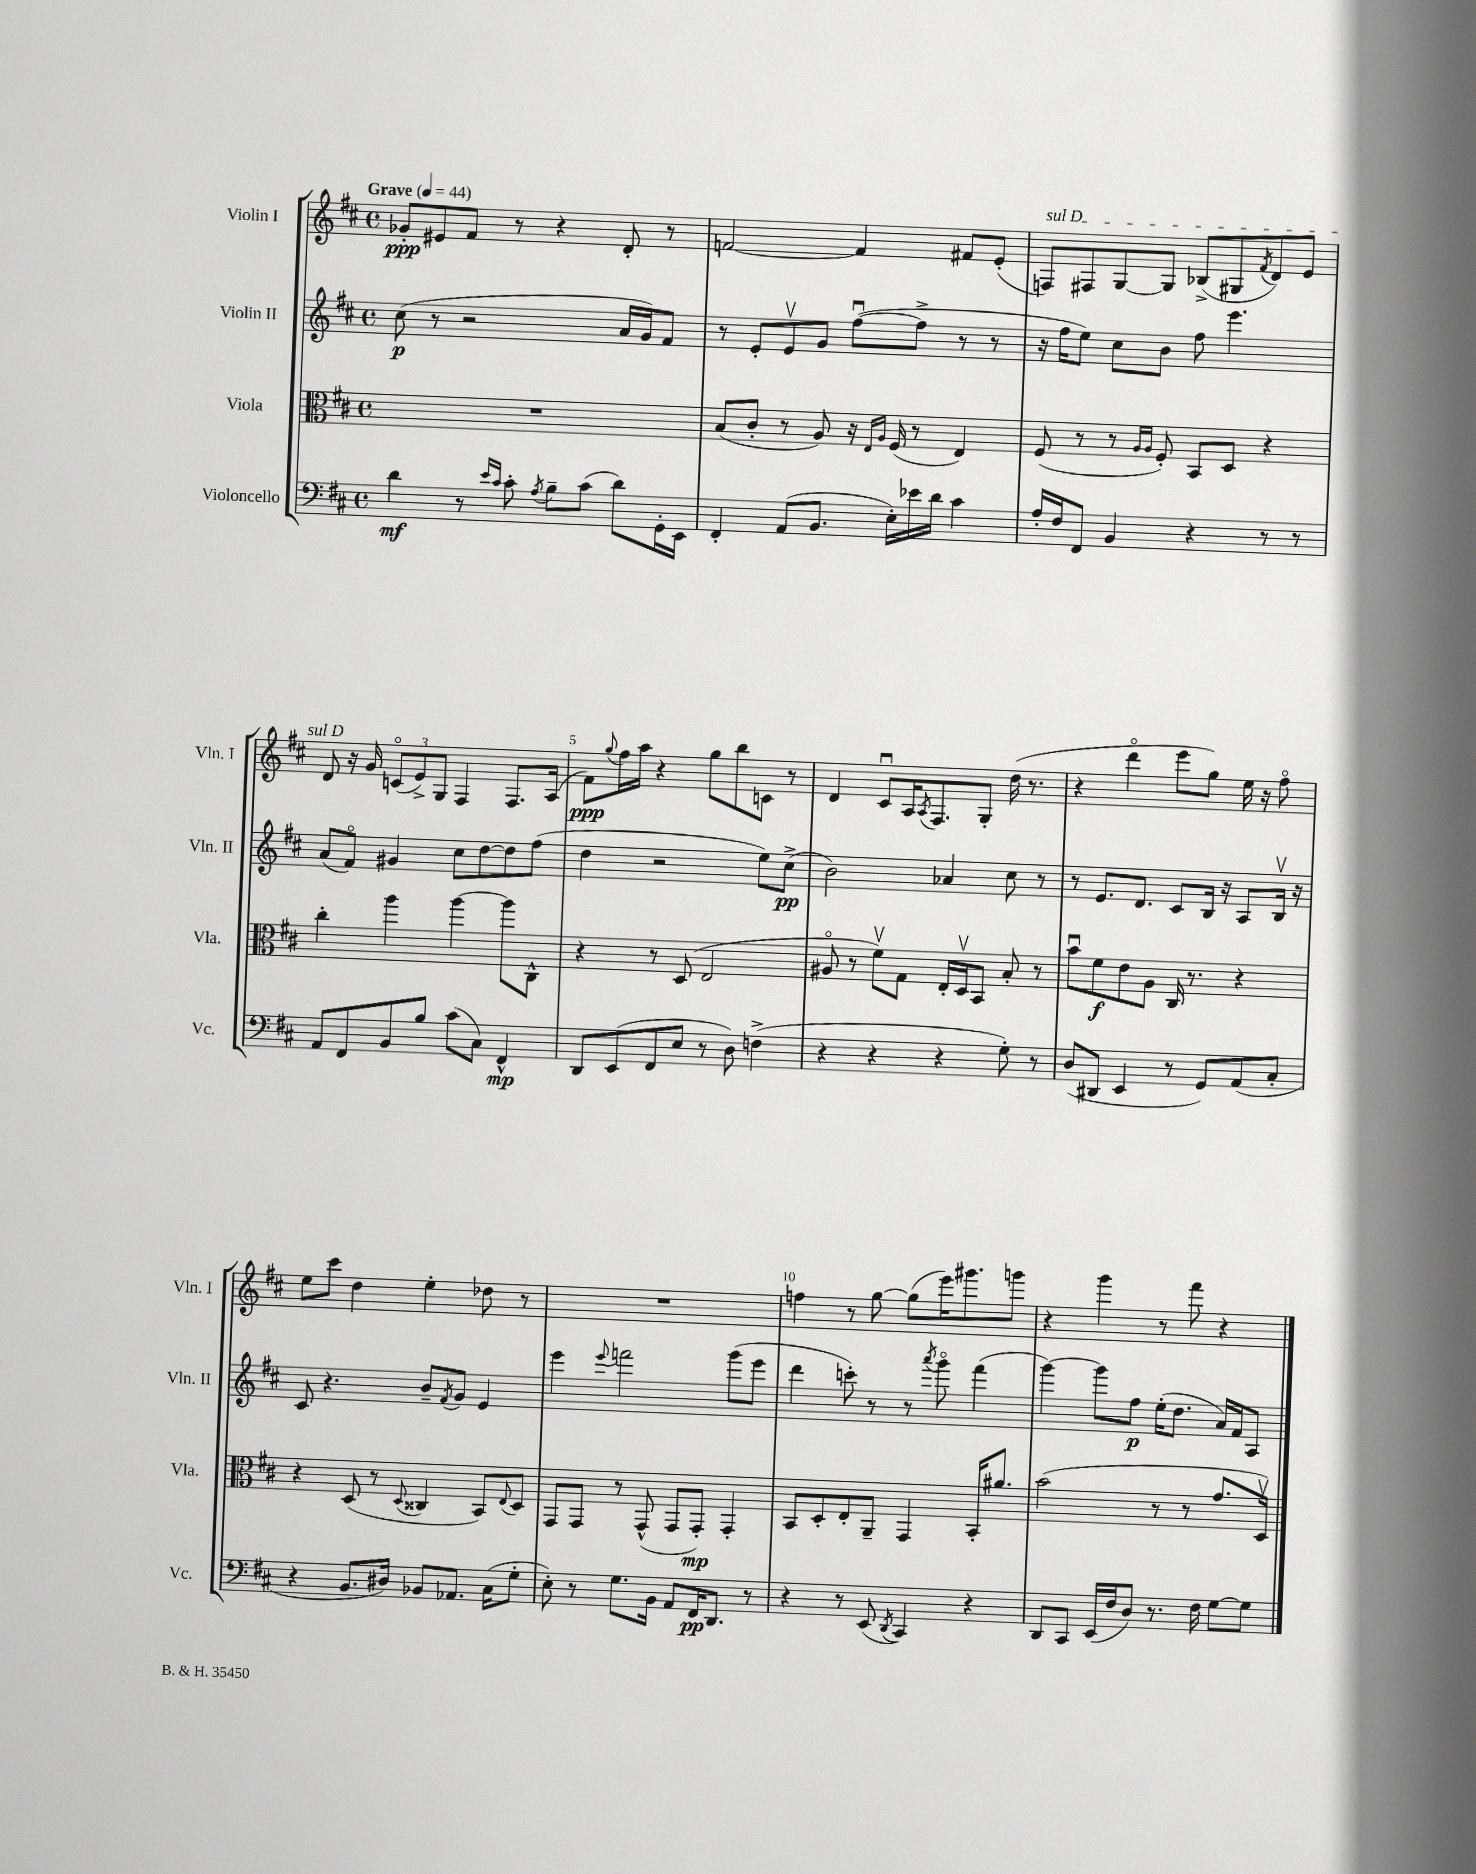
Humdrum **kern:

**kern	**dynam	**kern	**dynam	**kern	**dynam	**kern	**dynam
*part4	*part4	*part3	*part3	*part2	*part2	*part1	*part1
*staff4	*staff4	*staff3	*staff3	*staff2	*staff2	*staff1	*staff1
*I"Violoncello	*	*I"Viola	*	*I"Violin II	*	*I"Violin I	*
*I'Vc.	*	*I'Vla.	*	*I'Vln. II	*	*I'Vln. I	*
*clefF4	*	*clefC3	*	*clefG2	*	*clefG2	*
*k[f#c#]	*	*k[f#c#]	*	*k[f#c#]	*	*k[f#c#]	*
*M4/4	*	*M4/4	*	*M4/4	*	*M4/4	*
*met(c)	*	*met(c)	*	*met(c)	*	*met(c)	*
*MM44	*	*MM44	*	*MM44	*	*MM44	*
=1	=1	=1	=1	=1	=1	=1	=1
!	!	!	!	!	!	!LO:TX:a:B:t=Grave	!
4d\	mf	1r	.	(8cc#\	p	8g-X'/L	ppp
.	.	.	.	8r	.	8e#X/	.
8r	.	.	.	2r	.	8f#/J	.
16qqe/LL	.	.	.	.	.	.	.
16qqc#/JJ	.	.	.	.	.	.	.
8c#'\	.	.	.	.	.	8r	.
8qA/	.	.	.	.	.	.	.
8B~\L	.	.	.	.	.	4r	.
(8c#\J	.	.	.	.	.	.	.
8d\L)	.	.	.	16a/LL	.	8d'/	.
.	.	.	.	16g/J)	.	.	.
16GG'\L	.	.	.	8f#/J	.	8r	.
16EE\JJ	.	.	.	.	.	.	.
=2	=2	=2	=2	=2	=2	=2	=2
4FF#'/	.	(8B/L	.	8r	.	[2fn/	.
.	.	8c#'/J	.	8e'/L	.	.	.
(8AA/L	.	8r	.	8ev/	.	.	.
8.BB/J	.	8A/)	.	8g/J	.	.	.
.	.	16r	.	([8ff#u\L	.	4f/]	.
.	.	16qqE/LL	.	.	.	.	.
.	.	16qqA/JJ	.	.	.	.	.
16E'\LL)	.	(16F#/	.	.	.	.	.
16e-X\	.	8r	.	8ff#^\J]	.	.	.
16d\JJ	.	.	.	.	.	.	.
4c#\	.	4E/)	.	8r	.	8f#X/L	.
.	.	.	.	8r	.	(8e'/J	.
=3	=3	=3	=3	=3	=3	=3	=3
!	!	!	!	!	!	!LO:TX:a:i:t=sul D	!
16A'/LL	.	(8F#/	.	16r	.	8Fn/L)	.
16F#/J	.	.	.	16ff#\KL	.	.	.
8FF#/J	.	8r	.	8ee\J)	.	8F#X/	.
4BB/	.	8r	.	8cc#\L	.	[8G/	.
.	.	16qqA/LL	.	.	.	.	.
.	.	16qqA/JJ	.	.	.	.	.
.	.	8F#'/)	.	8b\J	.	8G/J]	.
4r	.	8BB/L	.	8ff#\	.	(8B-X^/L	.
.	.	8D/J	.	4.eee\	.	8G#X/	.
.	.	.	.	.	.	8qf#/	.
8r	.	4r	.	.	.	8d/)	.
8r	.	.	.	.	.	8e/J	.
!!LO:LB:g=z
=4	=4	=4	=4	=4	=4	=4	=4
8AA/L	.	4cc#'\	.	(8a/L	.	8d/	.
8FF#/	.	.	.	8f#/J)	.	16r	.
.	.	.	.	.	.	16g/	.
8BB/	.	4aa\	.	4g#X/	.	(12cn/L	.
.	.	.	.	.	.	12e^/)	.
8B/J	.	.	.	.	.	.	.
.	.	.	.	.	.	12G/J	.
(8c#\L	.	[4aa\	.	8cc#\L	.	4F#/	.
8C#\J)	.	.	.	[8dd\	.	.	.
4FF#^^/	mp	8aa\L]	.	8dd\]	.	8.F#/L	.
.	.	8C#^^\J	.	(8ff#\J	.	.	.
.	.	.	.	.	.	(16A/Jk	.
=5	=5	=5	=5	=5	=5	=5	=5
8DD/L	.	4r	.	4dd\	.	8f#\L)	ppp
.	.	.	.	.	.	8qqgg/	.
(8EE/	.	.	.	.	.	16ff#\L	.
.	.	.	.	.	.	16aa\JJ	.
8FF#/	.	8r	.	2r	.	4r	.
8E/J	.	(8D/	.	.	.	.	.
8r	.	2E/	.	.	.	8gg\L	.
8D\)	.	.	.	.	.	8bb\	.
(4Fn^\	.	.	.	8ee\L)	.	8cn\J	.
.	.	.	.	(8cc#^\J	pp	8r	.
=6	=6	=6	=6	=6	=6	=6	=6
4r	.	8A#X/	.	2b\)	.	4d/	.
.	.	8r	.	.	.	.	.
4r	.	8f#v\L)	.	.	.	8c#u/L	.
.	.	8G\J	.	.	.	16A/K	.
.	.	.	.	.	.	8qA/	.
.	.	.	.	.	.	8.F#/	.
4r	.	16E'/LL	.	4a-X/	.	.	.
.	.	16Dv/J	.	.	.	.	.
.	.	8BB/J	.	.	.	8G'/J	.
8G'\)	.	8B'/	.	8cc#\	.	(16dd\	.
.	.	.	.	.	.	8.r	.
8r	.	8r	.	8r	.	.	.
=7	=7	=7	=7	=7	=7	=7	=7
(8D/L	.	8bu\L	.	8r	.	4r	.
8DD#X/J	.	8f#\	f	8.e/L	.	.	.
4EE/	.	8e\	.	.	.	4ddd\	.
.	.	.	.	8.d/J	.	.	.
.	.	8A\J	.	.	.	.	.
8r	.	16C#/	.	8c#/L	.	8eee\L	.
.	.	8.r	.	.	.	.	.
8GG/L)	.	.	.	16B/Jk	.	8gg\J)	.
.	.	.	.	16r	.	.	.
(8AA/	.	4r	.	8A/L	.	16ee\	.
.	.	.	.	.	.	16r	.
8C#'/J	.	.	.	16Bv/Jk	.	8ff#\	.
.	.	.	.	16r	.	.	.
!!LO:LB:g=z
=8	=8	=8	=8	=8	=8	=8	=8
4r	.	4r	.	8c#/	.	8ee\L	.
.	.	.	.	4.r	.	8ccc#\J	.
8.BB/L	.	(8D/	.	.	.	4dd\	.
.	.	8r	.	.	.	.	.
16D#X/Jk)	.	.	.	.	.	.	.
.	.	8qqD/	.	.	.	.	.
8BB-X/L	.	4C##X/	.	8b~/L	.	4ee'\	.
.	.	.	.	8qf#/	.	.	.
8.AA-X/J	.	.	.	8g/J	.	.	.
.	.	8BB/L)	.	4e/	.	8dd-X\	.
(16C#\KL	.	.	.	.	.	.	.
.	.	8qqE/	.	.	.	.	.
8G'\J	.	8D/J	.	.	.	8r	.
=9	=9	=9	=9	=9	=9	=9	=9
8E'\)	.	8GG/L	.	4eee\	.	1r	.
8r	.	8GG/J	.	.	.	.	.
.	.	.	.	8qqeee/	.	.	.
8.G\L	.	8r	.	2fffn\	.	.	.
.	.	(8GG^^/	.	.	.	.	.
16BB\Jk	.	.	.	.	.	.	.
8AA/L	.	8GG/L	.	.	.	.	.
16FF#/K	pp	8GG'/J)	mp	.	.	.	.
8.DD/J	.	.	.	.	.	.	.
.	.	4GG'/	.	(8ggg\L	.	.	.
8r	.	.	.	8eee\J	.	.	.
=10	=10	=10	=10	=10	=10	=10	=10
4r	.	8BB/L	.	4ddd\	.	4ffn\	.
.	.	8D'/	.	.	.	.	.
8r	.	8E'/	.	8cccn'\)	.	8r	.
(8EE/	.	8AA~/J	.	8r	.	[8gg\	.
8qDD/	.	.	.	.	.	.	.
4CC#/)	.	4GG/	.	8r	.	(8gg\L]	.
.	.	.	.	8qaaa/	.	.	.
.	.	.	.	8ggg\	.	16eee\K)	.
.	.	.	.	.	.	8.ggg#X\	.
4r	.	16BB'/KL	.	(4fff#\	.	.	.
.	.	8.a#X/J	.	.	.	.	.
.	.	.	.	.	.	8gggn\J	.
=11	=11	=11	=11	=11	=11	=11	=11
8DD/L	.	(2b\	.	[4ggg\)	.	4r	.
8CC#/J	.	.	.	.	.	.	.
(16EE/LL	.	.	.	8ggg\L]	.	4ggg\	.
16F#/J	.	.	.	.	.	.	.
8D/J)	.	.	.	8ff#\J	p	.	.
8.r	.	8r	.	(16ee'\KL	.	8r	.
.	.	.	.	8.dd\J	.	.	.
.	.	8r	.	.	.	8fff#\	.
16F#\	.	.	.	.	.	.	.
[8G\L	.	8.g/L	.	16a/LL)	.	4r	.
.	.	.	.	16f#/J	.	.	.
8G\J]	.	.	.	8A/J	.	.	.
.	.	16Dv/Jk)	.	.	.	.	.
==	==	==	==	==	==	==	==
*-	*-	*-	*-	*-	*-	*-	*-
